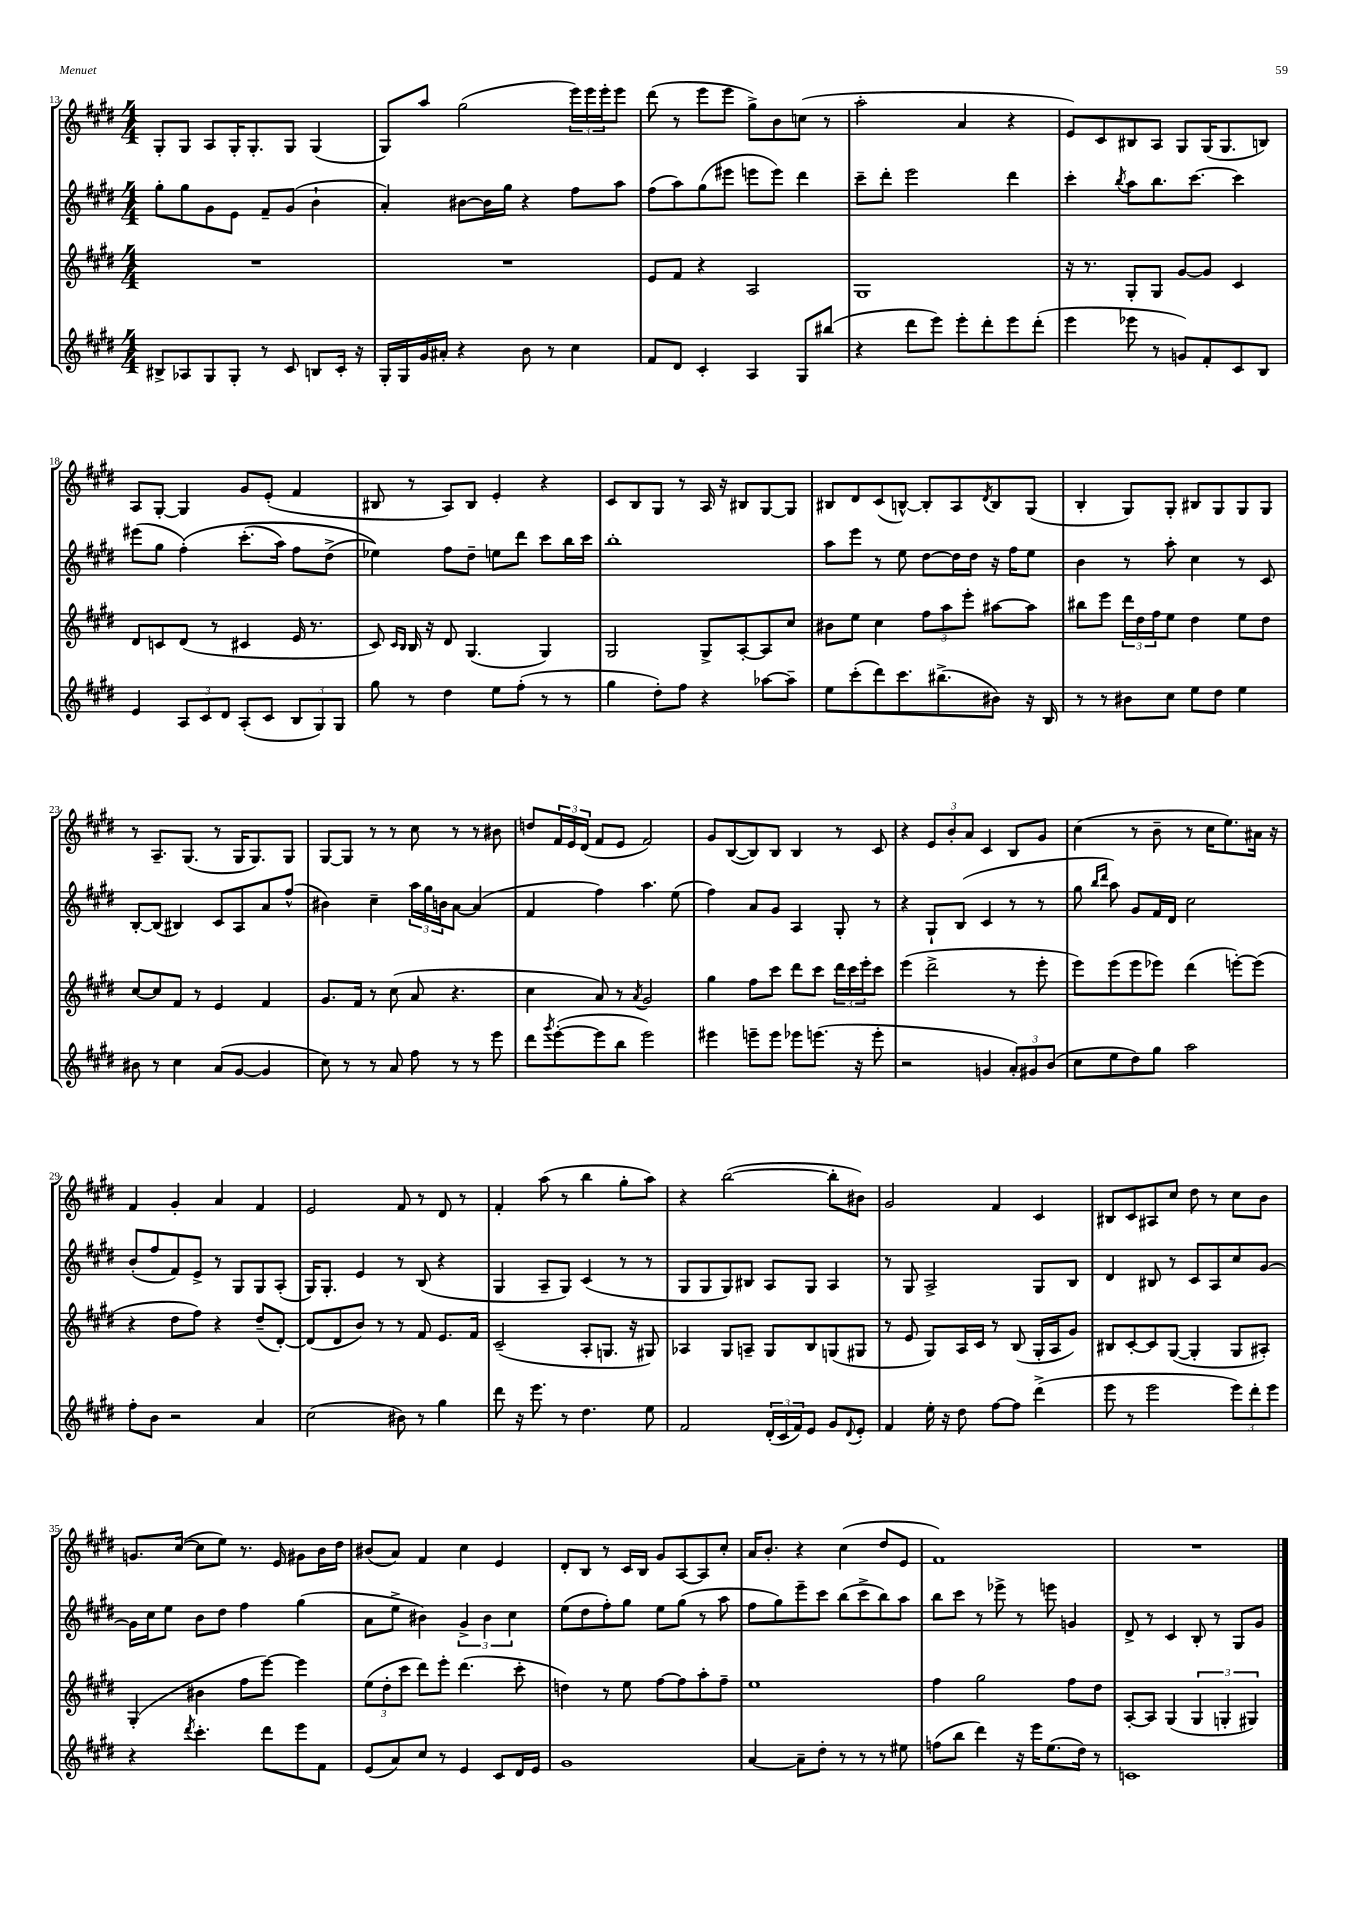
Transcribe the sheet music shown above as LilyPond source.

<<
\new StaffGroup <<
\new Staff = "s0" {
    \clef treble \key e \major \numericTimeSignature \time 4/4
    gis8-. gis8 a8 gis16-. gis8.-. gis8 gis4( |
    gis8) a''8 gis''2( \tuplet 3/2 { e'''16) e'''16 e'''16-. } e'''8 |
    dis'''8( r8 e'''8 e'''8 gis''8->) b'8 c''8( r8 |
    a''2-. a'4 r4 |
    e'8) cis'8 bis8 a8 gis8 gis16( gis8. b8) |
    a8 gis8~-. gis4 gis'8 e'8-.( fis'4 |
    bis8 r8 a8) bis8 e'4-. r4 |
    cis'8 b8 gis8 r8 a16 r16 bis8 gis8~ gis8 |
    bis8 dis'8 cis'8( b8~-^) b8-. a8 \acciaccatura { dis'8 } b8 gis8( |
    b4-. gis8) gis8-. bis8 gis8 gis8 gis8 |
    r8 a8.-- gis8.( r8 gis16 gis8.) gis8 |
    gis8~ gis8 r8 r8 cis''8 r8 r8 bis'8 |
    d''8 \tuplet 3/2 { fis'16 e'16 dis'16( } fis'8 e'8 fis'2) |
    gis'8 b8~( b8) b8 b4 r8 cis'8 |
    r4 \tuplet 3/2 { e'8 b'8-. a'8 } cis'4 b8 gis'8 |
    cis''4( r8 b'8-- r8 cis''16 e''8.) ais'16 r16 |
    fis'4 gis'4-. a'4 fis'4 |
    e'2 fis'8 r8 dis'8 r8 |
    fis'4-. a''8( r8 b''4 gis''8-. a''8) |
    r4 b''2~( b''8-. bis'8) |
    gis'2 fis'4 cis'4 |
    bis8 cis'8 ais8 cis''8 dis''8 r8 cis''8 b'8 |
    g'8. cis''16~( cis''8 e''8) r8. e'16 gis'8 b'16 dis''16 |
    bis'8( a'8) fis'4 cis''4 e'4 |
    dis'8-. b8 r8 cis'16 b16 gis'8 a8~ a8 cis''8-. |
    a'16 b'8.-. r4 cis''4( dis''8 e'8 |
    fis'1) |
    R1 \bar "|." |
}
\new Staff = "s1" {
    \clef treble \key e \major \numericTimeSignature \time 4/4
    gis''8-. gis''8 gis'8 e'8 fis'8-- gis'8( b'4-! |
    a'4-.) bis'8~ bis'16 gis''16 r4 fis''8 a''8 |
    fis''8( a''8) gis''8( eis'''8 e'''8 e'''8) dis'''4 |
    cis'''8-- dis'''8-. e'''2 dis'''4 |
    cis'''4-. \acciaccatura { b''8 } a''8 b''8. cis'''8.~ cis'''4 |
    eis'''8( gis''8 fis''4-.)\( cis'''8.-.( a''16) fis''8 dis''8->( |
    ees''4)\) fis''8 dis''8-- e''8 dis'''8 cis'''8 b''16 cis'''16 |
    b''1-. |
    a''8 e'''8 r8 e''8 dis''8~ dis''16 dis''16 r16 fis''16 e''8 |
    b'4 r8 a''8-. cis''4 r8 cis'8 |
    b8~-. b8( bis4) cis'8 a8 a'8 fis''8-^( |
    bis'4) cis''4-- \tuplet 3/2 { a''16 gis''16 b'16 } a'8~ a'4( |
    fis'4 fis''4) a''4. e''8( |
    fis''4) a'8 gis'8 a4 gis8-. r8 |
    r4 gis8-! b8( cis'4 r8 r8 |
    gis''8 \grace { b''16 dis'''16 } a''8) gis'8 fis'16 dis'16 cis''2 |
    b'8-.( fis''8 fis'8) e'8-> r8 gis8 gis8 a8-.( |
    gis16) gis8.-. e'4 r8 b8( r4 |
    gis4 a8-- gis8) cis'4( r8 r8 |
    gis8 gis8 gis8) bis8 a8 gis8 a4 |
    r8 gis8 a2-> gis8 b8 |
    dis'4 bis8 r8 cis'8 a8 cis''8 gis'8~ |
    gis'16 cis''16 e''8 b'8 dis''8 fis''4 gis''4( |
    a'8 e''8-> bis'4) \tuplet 3/2 { gis'4-> bis'4 cis''4 } |
    e''8( dis''8 fis''8-.) gis''8 e''8 gis''8( r8 a''8 |
    fis''8 gis''8) e'''8-- cis'''8 b''8( cis'''8-> b''8) a''8 |
    b''8 cis'''8 r8 ees'''8-> r8 e'''8 g'4 |
    dis'8-> r8 cis'4 b8-. r8 gis8 gis'8 \bar "|." |
}
\new Staff = "s2" {
    \clef treble \key e \major \numericTimeSignature \time 4/4
    R1 |
    R1 |
    e'8 fis'8 r4 a2 |
    gis1 |
    r16 r8. gis8-. gis8 gis'8~ gis'8 cis'4 |
    dis'8 c'8 dis'8( r8 cis'4 e'16 r8. |
    cis'8) \grace { cis'16 b16 } b16 r16 dis'8 gis4.( gis4) |
    gis2 gis8-> a8~-. a8 cis''8 |
    bis'8 e''8 cis''4 \tuplet 3/2 { fis''8 a''8 e'''8-. } ais''8~ ais''8 |
    bis''8 e'''8 \tuplet 3/2 { dis'''16 dis''16 fis''16 } e''8 dis''4 e''8 dis''8 |
    cis''8~ cis''8 fis'8 r8 e'4 fis'4 |
    gis'8. fis'16 r8 cis''8( a'8 r4. |
    cis''4 a'8) r8 \acciaccatura { a'8 } gis'2 |
    gis''4 fis''8 cis'''8 dis'''8 cis'''8 \tuplet 3/2 { dis'''16 cis'''16 e'''16-. } cis'''8 |
    e'''4( dis'''2-> r8 e'''8-. |
    e'''8) e'''8( e'''8 ees'''8) dis'''4( e'''8~-.) e'''8( |
    r4 dis''8 fis''8) r4 dis''8--( dis'8~-.) |
    dis'8( dis'8 b'8) r8 r8 fis'8 e'8. fis'16 |
    cis'2--( a8-. g8. r16 gis8) |
    aes4 gis8 a8-- gis8 b8 g8( gis8 |
    r8 e'8 gis8) a16 cis'16 r8 b8( gis16-. a16 gis'8) |
    bis8 cis'8~-. cis'8 gis8~( gis4-. gis8 ais8-.) |
    gis4-.( bis'4 fis''8 e'''8~) e'''4 |
    \tuplet 3/2 { e''8( dis''8-. cis'''8 } dis'''8) e'''8-. dis'''4.( cis'''8-. |
    d''4) r8 e''8 fis''8~ fis''8 a''8-. fis''8-- |
    e''1 |
    fis''4 gis''2 fis''8 dis''8 |
    a8~-. a8 gis4( \tuplet 3/2 { gis4 g4-. gis4) } \bar "|." |
}
\new Staff = "s3" {
    \clef treble \key e \major \numericTimeSignature \time 4/4
    bis8-> aes8 gis8 gis8-. r8 cis'8 b8 cis'16-. r16 |
    gis16-. gis16 gis'16 ais'16-. r4 b'8 r8 cis''4 |
    fis'8 dis'8 cis'4-. a4 gis8 bis''8( |
    r4 dis'''8 e'''8) e'''8-. dis'''8-. e'''8 dis'''8-.( |
    e'''4 ees'''8 r8 g'8) fis'8-. cis'8 b8 |
    e'4 \tuplet 3/2 { a8 cis'8 dis'8 } a8-.( cis'8 \tuplet 3/2 { b8 gis8) gis8 } |
    gis''8 r8 dis''4 e''8 fis''8-.( r8 r8 |
    gis''4 dis''8-.) fis''8 r4 aes''8~ aes''8-- |
    e''8 cis'''8-.( dis'''8) cis'''8. bis''8.->( bis'8) r16 b16 |
    r8 r8 bis'8 cis''8 e''8 dis''8 e''4 |
    bis'8 r8 cis''4 a'8( gis'8~ gis'4 |
    cis''8) r8 r8 a'8 fis''8 r8 r8 e'''8 |
    dis'''8 \acciaccatura { gis'''8 } e'''8~-.( e'''8 b''8 e'''2) |
    eis'''4 e'''8-- e'''8 ees'''8 e'''8.( r16 e'''8-. |
    r2 g'4 \tuplet 3/2 { a'8-.) gis'8 b'8( } |
    cis''8 e''8 dis''8) gis''8 a''2 |
    fis''8-. b'8 r2 a'4 |
    cis''2( bis'8) r8 gis''4 |
    dis'''8 r16 e'''8. r8 dis''4. e''8 |
    fis'2 \tuplet 3/2 { dis'16-.( cis'16 fis'16) } e'8 gis'8 \appoggiatura { dis'8 } e'8-. |
    fis'4 e''16-. r16 dis''8 fis''8~ fis''8 dis'''4->( |
    e'''8 r8 e'''2 \tuplet 3/2 { e'''8) dis'''8-. e'''8 } |
    r4 \acciaccatura { dis'''8 } cis'''4.-. dis'''8 e'''8 fis'8 |
    e'8( a'8) cis''8 r8 e'4 cis'8 dis'16 e'16 |
    gis'1 |
    a'4~ a'8-- dis''8-. r8 r8 r8 eis''8 |
    f''8( b''8 dis'''4) r16 e'''16 e''8.( dis''16) r8 |
    c'1 \bar "|." |
}
>>
>>
\layout { \context { \Score currentBarNumber = #13 } }
